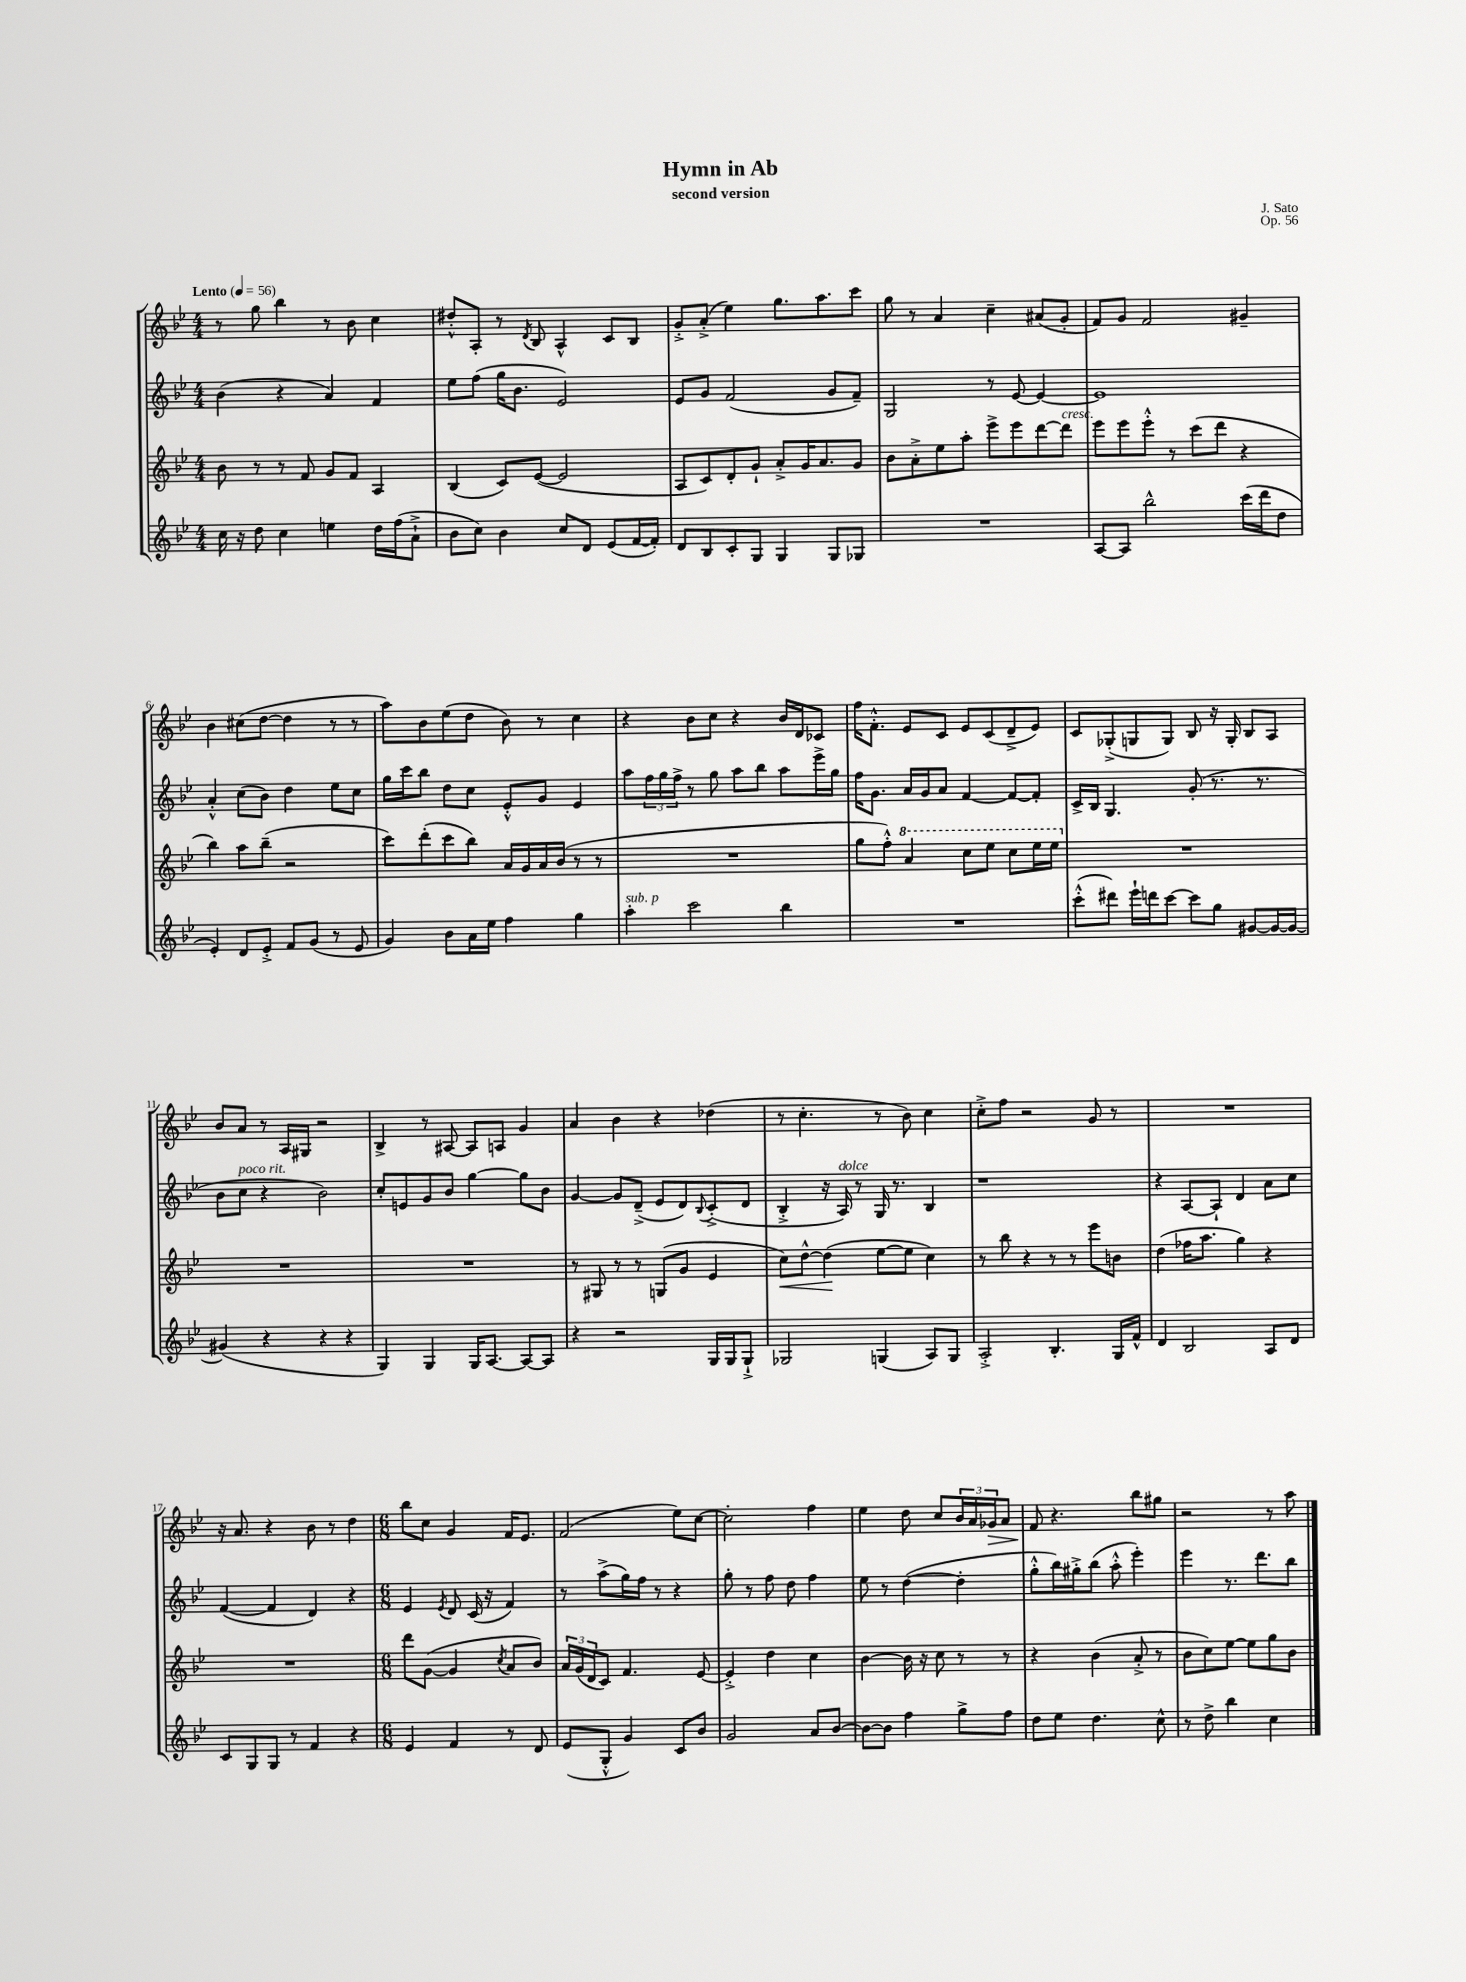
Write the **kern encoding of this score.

**kern	**kern	**dynam	**kern	**kern	**dynam
*part4	*part3	*part3	*part2	*part1	*part1
*staff4	*staff3	*staff3	*staff2	*staff1	*staff1
*clefG2	*clefG2	*	*clefG2	*clefG2	*
*k[b-e-]	*k[b-e-]	*	*k[b-e-]	*k[b-e-]	*
*M4/4	*M4/4	*	*M4/4	*M4/4	*
*MM56	*MM56	*	*MM56	*MM56	*
=1	=1	=1	=1	=1	=1
!	!	!	!	!LO:TX:a:B:t=Lento	!
16cc\	8b-\	.	(4b-\	8r	.
16r	.	.	.	.	.
8dd\	8r	.	.	8gg\	.
4cc\	8r	.	4r	4bb-\	.
.	8f/	.	.	.	.
4een\	8g/L	.	4a/)	8r	.
.	8f/J	.	.	8b-\	.
16dd\LL	4A/	.	4f/	4cc\	.
(16ff\J	.	.	.	.	.
8a`^\J	.	.	.	.	.
=2	=2	=2	=2	=2	=2
8b-\L	(4B-/	.	8ee-\L	8dd#X'^^/L	.
8cc\J)	.	.	(8ff\J	8A'/J	.
4b-\	8c/L)	.	16gg\KL	8r	.
.	.	.	8.b-\J	.	.
.	.	.	.	8qd/	.
.	([8e-/J	.	.	8B-/	.
8cc/L	2e-/]	.	2e-/)	4A^^/	.
8d/J	.	.	.	.	.
(8e-/L	.	.	.	8c/L	.
[16f/L	.	.	.	8B-/J	.
16f'/JJ])	.	.	.	.	.
=3	=3	=3	=3	=3	=3
8d/L	8A/L	.	8e-/L	8g'^/L	.
8B-/	8c/)	.	8g/J	(8a'^/J	.
8c'/	8d'/	.	(2f/	4ee-\)	.
8G/J	8g`/J	.	.	.	.
4G/	8a'^/L	.	.	8.gg\L	.
.	16g/K	.	.	.	.
.	8.a/	.	.	8.aa\	.
8G/L	.	.	8g/L	.	.
8G-X/J	8g/J	.	8f~/J)	8ccc\J	.
=4	=4	=4	=4	=4	=4
1r	8b-\L	.	2G/	8gg\	.
.	8a'^\	.	.	8r	.
.	8ee-\	.	.	4a/	.
.	8aa'\J	.	.	.	.
.	8eee-^\L	.	8r	4cc~\	.
.	8eee-\	.	[8e-/	.	.
.	[8ddd\	.	4e-/_	(8a#X/L	.
!	!LO:TX:a:i:t=cresc.	!	!	!	!
.	8ddd\J]	.	.	8g'/J	.
=5	=5	=5	=5	=5	=5
[8A/L	8eee-\L	.	1e-]	8f/L)	.
8A/J]	8eee-\	.	.	8g/J	.
2bb-^^\	8eee-'^^\J	.	.	2f/	.
.	8r	.	.	.	.
.	(8ccc\L	.	.	.	.
.	8ddd\J	.	.	.	.
(16ccc\LL	4r	.	.	4g#X~/	.
16ddd\J	.	.	.	.	.
8dd\J	.	.	.	.	.
!!LO:LB:g=z
=6	=6	=6	=6	=6	=6
4e-'/)	4bb-\)	.	4a'^^/	4b-\	.
8d/L	8aa\L	.	(8cc\L	(8cc#X\L	.
8e-'^/J	(8bb-~\J	.	8b-\J)	[8dd\J	.
8f/L	2r	.	4dd\	4dd\]	.
(8g/J	.	.	.	.	.
8r	.	.	8ee-\L	8r	.
8e-/	.	.	8cc\J	8r	.
=7	=7	=7	=7	=7	=7
4g/)	8ccc\L)	.	16gg\LL	8aa\L)	.
.	.	.	16ccc\J	.	.
.	(8ddd'\	.	8bb-\J	8b-\	.
8b-\L	8ccc\	.	8dd\L	(8ee-\	.
16a\L	8bb-\J)	.	8cc\J	8dd\J	.
16ee-\JJ	.	.	.	.	.
4ff\	16a/LL	.	8e-'^^/L	8b-\)	.
.	16g/	.	.	.	.
.	16a/	.	8g/J	8r	.
.	(16b-/JJ	.	.	.	.
4gg\	8r	.	4e-/	4cc\	.
.	8r	.	.	.	.
=8	=8	=8	=8	=8	=8
!LO:TX:a:i:t=sub. p	!	!	!	!	!
4aa'\	1r	.	8aa\L	4r	.
.	.	.	24ff\L	.	.
.	.	.	24gg\	.	.
.	.	.	24ff^\JJ	.	.
2ccc\	.	.	8r	8b-\L	.
.	.	.	8gg\	8cc\J	.
.	.	.	8aa\L	4r	.
.	.	.	8bb-\J	.	.
4bb-\	.	.	8aa\L	16b-/LL	.
.	.	.	.	16d/J	.
.	.	.	16eee-^\L	8c-X/J	.
.	.	.	16gg\JJ	.	.
=9	=9	=9	=9	=9	=9
1r	8gg\L	.	16ff\KL	16ff\KL	.
.	.	.	8.g\J	8.f'^^\J	.
.	8ff'^^\J)	.	.	.	.
*	*8va	*	*	*	*
.	4aa/	.	16a/LL	8e-/L	.
.	.	.	16g/J	.	.
.	.	.	8a/J	8c/J	.
.	8ccc\L	.	[4f/	8e-/L	.
.	8eee-\J	.	.	(8c/	.
.	8ccc\L	.	8f/L_	8d~^/	.
.	16eee-\L	.	8f'/J]	8e-/J)	.
.	16eee-\JJ	.	.	.	.
=10	=10	=10	=10	=10	=10
*	*X8va	*	*	*	*
(8ccc'^^\L	1r	.	16c^/LL	8c/L	.
.	.	.	16B-/JJ	.	.
8ddd#X\J)	.	.	4.G/	(8G-X'^/	.
16eee-`\LL	.	.	.	8Gn/	.
16dddn\J	.	.	.	.	.
[8ccc\J	.	.	.	8G/J)	.
8ccc\L]	.	.	(8g'/	8B-/	.
8gg\J	.	.	8.r	16r	.
.	.	.	.	16G'/	.
[8g#X/L	.	.	.	8B-/L	.
.	.	.	8.r	.	.
16g#/L_	.	.	.	8A/J	.
16g#/JJ_	.	.	.	.	.
!!LO:LB:g=z
=11	=11	=11	=11	=11	=11
(4g#X/]	1r	.	8b-\L	8b-/L	.
!	!	!	!LO:TX:a:i:t=poco rit.	!	!
.	.	.	8cc\J	8a/J	.
4r	.	.	4r	8r	.
.	.	.	.	16A/LL	.
.	.	.	.	16G#X/JJ	.
4r	.	.	2b-\)	2r	.
4r	.	.	.	.	.
=12	=12	=12	=12	=12	=12
4G/)	1r	.	8cc'/L	4B-^/	.
.	.	.	8en/	.	.
4G/	.	.	8g/	8r	.
.	.	.	8b-/J	[8A#X/	.
16G/KL	.	.	[4gg\	8A#/L]	.
[8.A/J	.	.	.	.	.
.	.	.	.	8An/J	.
8A/L_	.	.	8gg\L]	4g/	.
8A/J]	.	.	8b-\J	.	.
=13	=13	=13	=13	=13	=13
4r	8r	.	[4g/	4a/	.
.	8G#X/	.	.	.	.
2r	8r	.	8g/L]	4b-\	.
.	8r	.	(8d~^/J	.	.
.	(8Gn/L	.	8e-/L	4r	.
.	8g/J	.	8d/)	.	.
.	.	.	8qqB-/	.	.
16G/LL	4e-/	.	(8c'^/	(4dd-X\	.
16G/J	.	.	.	.	.
8G`^/J	.	.	8d/J	.	.
=14	=14	=14	=14	=14	=14
!	!	!LO:HP:b	!	!	!
2G-X/	8cc\L)	<	4B-'^/	8r	.
.	[8dd^^\J	.	.	4.cc'\	.
.	(4dd\]	.	16r	.	.
!	!	!	!LO:TX:a:i:t=dolce	!	!
.	.	.	16A/)	.	.
.	.	.	8r	.	.
(4Gn/	[8ee-\L	[	16G/	8r	.
.	.	.	8.r	.	.
.	8ee-\J]	.	.	8b-\)	.
8A/L)	4cc\)	.	4B-/	4cc\	.
8G/J	.	.	.	.	.
=15	=15	=15	=15	=15	=15
2A'^/	8r	.	1r	8cc'^\L	.
.	8bb-\	.	.	8ff\J	.
.	4r	.	.	2r	.
4.B-'/	8r	.	.	.	.
.	8r	.	.	.	.
.	8eee-\L	.	.	8g/	.
16G/LL	8bn\J	.	.	8r	.
16f^^/JJ	.	.	.	.	.
=16	=16	=16	=16	=16	=16
4d/	(4dd\	.	4r	1r	.
2B-/	16ff-X\KL	.	[8A/L	.	.
.	8.aa\J	.	.	.	.
.	.	.	8A`/J]	.	.
.	4gg\)	.	4d/	.	.
8A/L	4r	.	8a\L	.	.
8d/J	.	.	8cc\J	.	.
!!LO:LB:g=z
=17	=17	=17	=17	=17	=17
8c/L	1r	.	([4f/	16r	.
.	.	.	.	8.a/	.
8G/	.	.	.	.	.
8G/J	.	.	4f/]	4r	.
8r	.	.	.	.	.
4f/	.	.	4d/)	8b-\	.
.	.	.	.	8r	.
4r	.	.	4r	4dd\	.
=18	=18	=18	=18	=18	=18
*M6/8	*M6/8	*	*M6/8	*M6/8	*
4e-/	8ddd\L	.	4e-/	8bb-\L	.
.	([8g\J	.	.	8cc\J	.
.	.	.	8qe-/	.	.
4f/	4g/]	.	8d/	4g/	.
.	.	.	(16c/	.	.
.	.	.	16r	.	.
.	8qcc/	.	.	.	.
8r	8a/L	.	4f/)	16f/KL	.
.	.	.	.	8.e-/J	.
8d/	8b-/J)	.	.	.	.
=19	=19	=19	=19	=19	=19
(8e-/L	24a/LL	.	8r	(2f/	.
.	(24g/	.	.	.	.
.	24d/J	.	.	.	.
8G'^^/J	8c/J)	.	(8aa^\L	.	.
4g/)	4.f/	.	16gg\L)	.	.
.	.	.	16ff\JJ	.	.
.	.	.	8r	.	.
8c/L	.	.	4r	8ee-\L)	.
8b-/J	[8e-/	.	.	[8cc\J	.
=20	=20	=20	=20	=20	=20
2g/	4e-'^/]	.	8gg'\	2cc'\]	.
.	.	.	8r	.	.
.	4dd\	.	8ff\	.	.
.	.	.	8dd\	.	.
8a/L	4cc\	.	4ff\	4ff\	.
[8b-/J	.	.	.	.	.
=21	=21	=21	=21	=21	=21
8b-\L_	[4b-\	.	8ee-\	4ee-\	.
8b-\J]	.	.	8r	.	.
4ff\	16b-\]	.	([4dd\	8dd\	.
.	16r	.	.	.	.
.	8cc\	.	.	8cc/L	.
8gg^\L	8r	.	4dd'\]	24b-/L	.
.	.	.	.	24a/	.
!	!	!	!	!	!LO:HP:b
.	.	.	.	24g-X/J	>
8ff\J	8r	.	.	8a/J	.
=22	=22	=22	=22	=22	=22
8dd\L	4r	.	8gg'^^\L	8f/	.
8ee-\J	.	.	16bb-\L)	4.r	]
.	.	.	16gg#X'^\J	.	.
4.dd\	(4b-\	.	(8bb-\J	.	.
.	.	.	8aa'^^\	.	.
.	8a'^/	.	4eee-'\)	8bb-\L	.
8cc^^\	8r	.	.	8gg#X\J	.
=23	=23	=23	=23	=23	=23
8r	8b-\L	.	4eee-\	2r	.
8dd^\	8cc\)	.	.	.	.
4bb-\	[8ee-\J	.	8.r	.	.
.	8ee-\L]	.	.	.	.
.	.	.	8.ddd\L	.	.
4cc\	8gg\	.	.	8r	.
.	8b-\J	.	8bb-\J	8aa\	.
==	==	==	==	==	==
*-	*-	*-	*-	*-	*-
